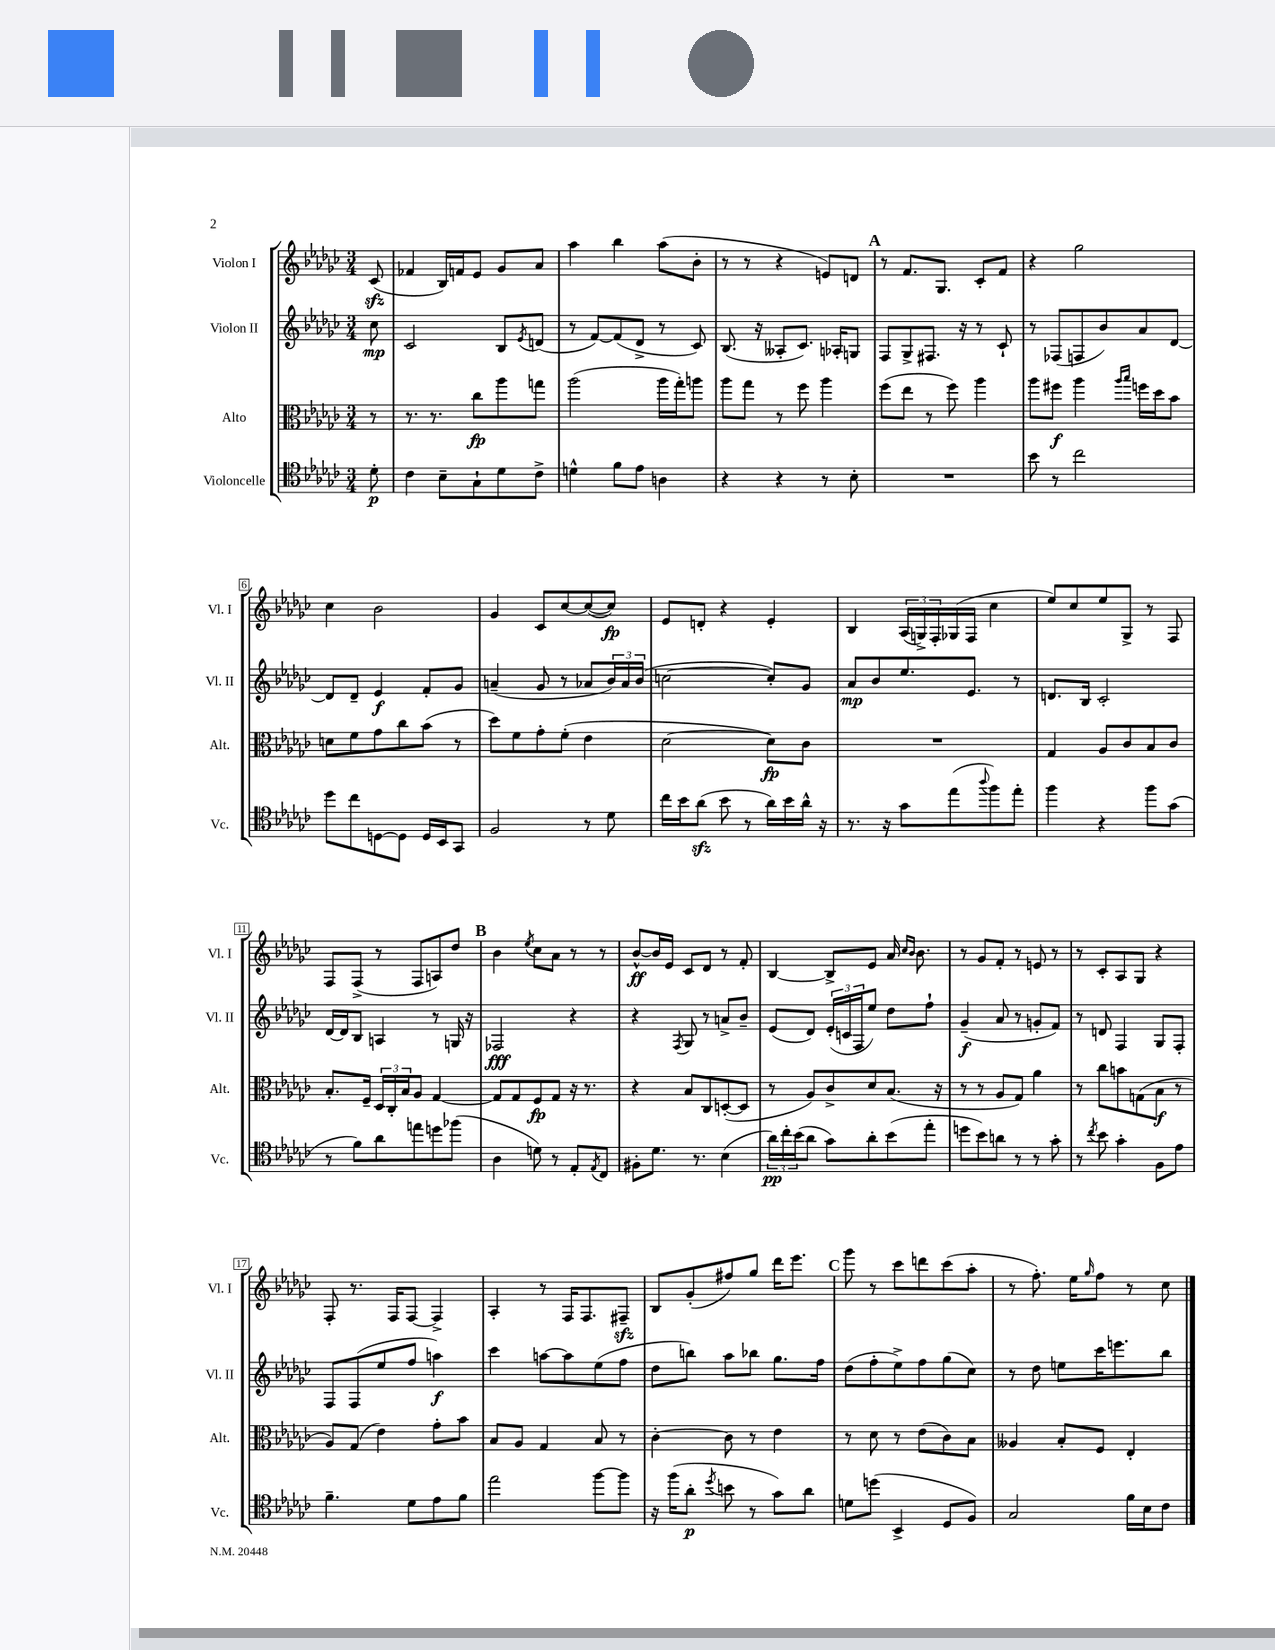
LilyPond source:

<<
\new StaffGroup <<
\new Staff = "s0" \with { instrumentName = "Violon I" shortInstrumentName = "Vl. I" } {
    \clef treble \key ges \major \numericTimeSignature \time 3/4 \partial 8
    ces'8\sfz( |
    fes'4 bes16) f'16 ees'8 ges'8 aes'8 |
    aes''4 bes''4 aes''8( bes'8-. |
    r8 r8 r4 e'8) d'8 |
    \mark \markup { \bold "A" } r8 f'8. ges8. ces'8-. f'8 |
    r4 ges''2 |
    ces''4 bes'2 |
    ges'4 ces'8 ces''8~ ces''8~( ces''8\fp) |
    ees'8 d'8-. r4 ees'4-. |
    bes4 \tuplet 3/2 { aes16( g16->) f16-. } ges16( f16 ces''4 |
    ees''8) ces''8 ees''8 ges8-> r8 f8 |
    f8 f8->( r8 f8 a8) des''8 |
    \mark \markup { \bold "B" } bes'4 \acciaccatura { ees''8 } ces''8 aes'8 r8 r8 |
    bes'8~-^\ff bes'16 ees'16 ces'8 des'8 r8 f'8-. |
    bes4~ bes8-> ees'8 aes'16 \grace { ces''16 bes'16 } bes'8. |
    r8 ges'8 f'8-. r8 e'8 r8 |
    r8 ces'8-. aes8 ges8 r4 |
    f8-. r8. f16 f8~ f4-> |
    aes4-. r8 f16 f8. fis8--\sfz |
    bes8 ges'8-.( fis''8) ges''8 des'''16 ees'''8. |
    \mark \markup { \bold "C" } ges'''8 r8 ces'''8 d'''8 ces'''8( aes''8-. |
    r8 f''8.-.) ees''16 \grace { ges''16 } f''8 r8 ces''8 \bar "|." |
}
\new Staff = "s1" \with { instrumentName = "Violon II" shortInstrumentName = "Vl. II" } {
    \clef treble \key ges \major \numericTimeSignature \time 3/4 \partial 8
    ces''8\mp |
    ces'2 bes8 \acciaccatura { ees'8 } d'8( |
    r8 f'8~) f'8( des'8-> r8 ces'8) |
    bes8.( r16 aeses8-. ces'8.) aes16-. g8 |
    \mark \markup { \bold "A" } f8 ges8-> fis8. r16 r8 ces'8-! |
    r8 fes8( f8 bes'8) aes'8 des'8~ |
    des'8 des'8-- ees'4\f f'8-. ges'8 |
    a'4--( ges'8 r8 aes'8 \tuplet 3/2 { bes'16) aes'16 bes'16( } |
    c''2~ c''8-.) ges'8 |
    aes'8\mp bes'8 ees''8. ees'8. r8 |
    d'8. bes16 ces'2-. |
    des'16~ des'16 bes8 a4 r8 g16 r16 |
    \mark \markup { \bold "B" } fes2\fff r4 |
    r4 \acciaccatura { f8 } ges8 r8 a'8-> bes'8-- |
    ees'8( des'8) \tuplet 3/2 { ees'16-.( c'16 f16 } ees''8) des''8 f''8-! |
    ges'4--\f( aes'8 r8 g'8-. f'8) |
    r8 d'8 f4 ges8 f8-. |
    f8 f8( ees''8 f''8 a''4\f) |
    ces'''4 a''8~ a''8 ees''8( f''8 |
    des''8 b''8) aes''8 bes''8 ges''8. f''16 |
    \mark \markup { \bold "C" } des''8( f''8-. ees''8->) f''8 ges''8( ces''8) |
    r8 des''8 e''8 ces'''16 e'''8. bes''8 \bar "|." |
}
\new Staff = "s2" \with { instrumentName = "Alto" shortInstrumentName = "Alt." } {
    \clef alto \key ges \major \numericTimeSignature \time 3/4 \partial 8
    r8 |
    r8. r8. ces''8\fp aes''8 g''8 |
    aes''2( aes''16 ges''16-.) a''8 |
    aes''8 ges''8 r8 f''8 aes''4 |
    \mark \markup { \bold "A" } f''8( ees''8 r8 f''8) aes''4 |
    aes''8 fis''8\f aes''4 \grace { aes''16 bes''16 } f''16 des''16 bes'8 |
    d'8 f'8 ges'8 ces''8 bes'8( r8 |
    des''8) f'8 ges'8-. f'8-.( ees'4 |
    des'2~ des'8\fp) ces'8 |
    R2. |
    ges4 aes8 ces'8 bes8 ces'8 |
    bes8.-. f16-- \tuplet 3/2 { des16 ces16-. bes16 } aes8 ges4~ |
    \mark \markup { \bold "B" } ges8 ges8 f8\fp ges8 r16 r8. |
    r4 bes8 ces8 d8~-.( d8 |
    r8 aes8) ces'8-> des'8 bes8.( r16 |
    r8 r8 aes8 ges8) aes'4 |
    r8 ces''8 b'8 g8( bes8\f r8 |
    aes8) ges8( ees'4) ges'8-. bes'8 |
    bes8 aes8 ges4 bes8 r8 |
    ces'4~-. ces'8 r8 ees'4 |
    \mark \markup { \bold "C" } r8 des'8 r8 ees'8( ces'8) bes8 |
    aeses4 bes8-. f8 ees4-. \bar "|." |
}
\new Staff = "s3" \with { instrumentName = "Violoncelle" shortInstrumentName = "Vc." } {
    \clef tenor \key ges \major \numericTimeSignature \time 3/4 \partial 8
    des'8-.\p |
    ces'4 bes8-- ges8-! des'8 ces'8-> |
    d'4-^ f'8 ees'8 a4 |
    r4 r4 r8 bes8-. |
    \mark \markup { \bold "A" } R2. |
    bes'8 r8 ces''2 |
    des''8 ces''8 d8~ d8 d16 bes,16 ges,8 |
    f2 r8 des'8 |
    ces''16 bes'16 aes'8\sfz( bes'8 r8 aes'16) bes'16 aes'16-^ r16 |
    r8. r16 ges'8 ees''8( \appoggiatura { aes''8 } f''8) ees''8-. |
    f''4 r4 f''8 ges'8( |
    r8 f'8) aes'8 e''8 d''8 fes''8( |
    \mark \markup { \bold "B" } aes4 d'8) r8 ees8-. \acciaccatura { ees8 } ces8 |
    fis8-. des'8. r8. bes4( |
    \tuplet 3/2 { aes'16\pp) ces''16-. bes'16( } aes'8 ges'8) aes'8-. bes'8( ees''8-. |
    d''8 bes'8) a'8 r8 r8 ges'8-. |
    r8 \acciaccatura { ces''8 } bes'8 ges'4-. f8 ees'8 |
    f'4.-- des'8 ees'8 f'8 |
    ees''2 f''8~ f''8 |
    r16 f''16( aes'8-.\p \acciaccatura { des''8 } b'8 r8 ges'8) aes'8 |
    \mark \markup { \bold "C" } d'8 d''8( bes,4-> des8 f8) |
    ges2 f'16 bes16 ces'8 \bar "|." |
}
>>
>>
\layout { \context { \Score \override BarNumber.stencil = #(make-stencil-boxer 0.1 0.3 ly:text-interface::print) } }
